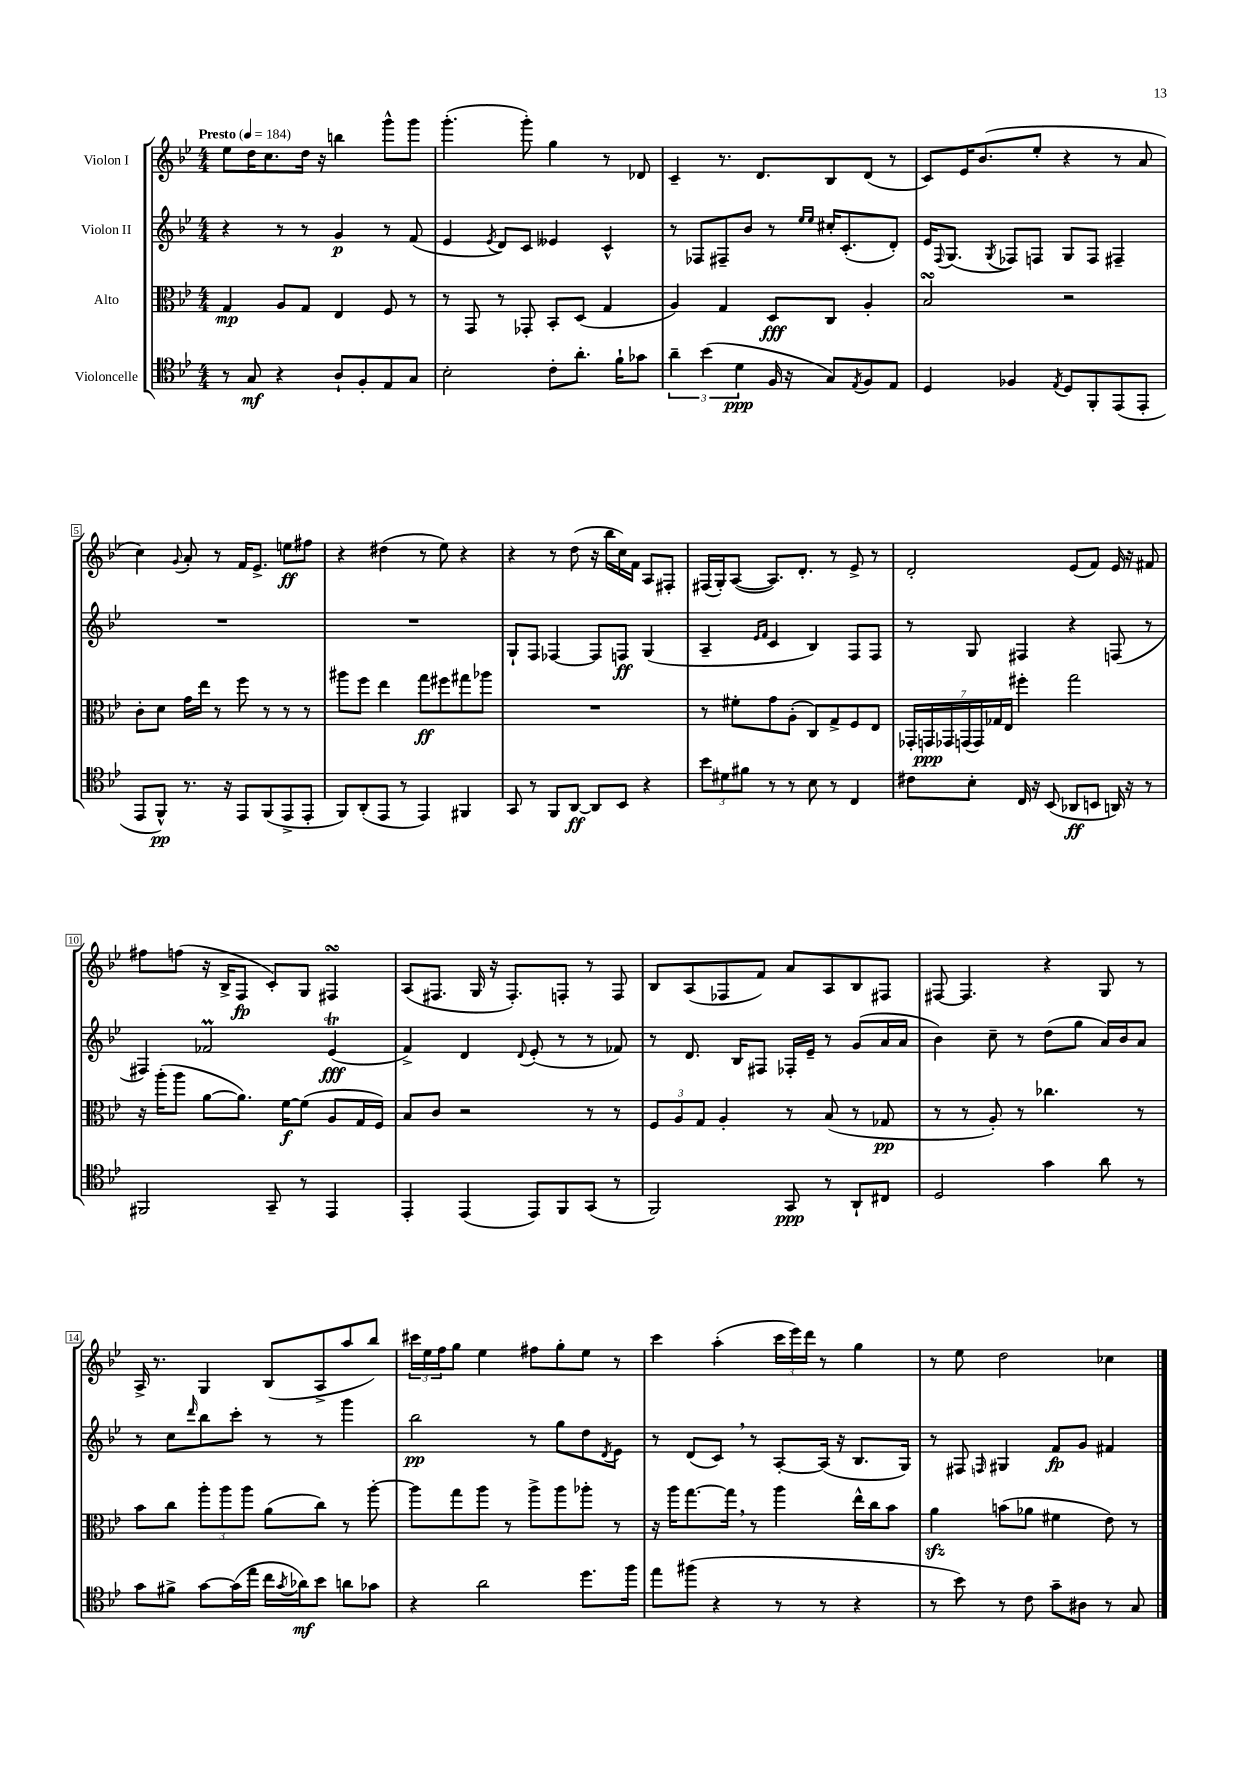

**kern	**kern	**kern	**kern
*staff4	*staff3	*staff2	*staff1
*clefC4	*clefC3	*clefG2	*clefG2
*k[b-e-]	*k[b-e-]	*k[b-e-]	*k[b-e-]
*M4/4	*M4/4	*M4/4	*M4/4
*MM184	*MM184	*MM184	*MM184
8r	4G/	4r	8ee-\L
8G/	.	.	16dd\K
.	.	.	8.cc\
4r	8A/L	8r	.
.	8G/J	8r	16dd\Jk
.	.	.	16r
8A`/L	4E-/	4g/	4bb\
8F'/	.	.	.
8E-/	8F/	8r	8ggg^^\L
8G/J	8r	(8f/	8ggg\J
=	=	=	=
2B-'\	8r	4e-/	(4.ggg'\
.	8GG/	.	.
.	.	8qe-/	.
.	8r	8d/L)	.
.	8GG-'/	8c/J	8ggg'\)
8c'\L	8BB-'/L	4e--/	4gg\
8.a'\J	(8D/J	.	.
.	4G/	4c^^/	8r
16f`\LK	.	.	.
8g-\J	.	.	8d-/
=	=	=	=
6a~\	4A/)	8r	4c~/
.	.	8F-/L	.
(6b-\	.	.	.
.	4G/	8F#~/	8.r
6d\	.	.	.
.	.	8b-/J	.
.	.	.	8.d/L
16F/	8D/L	8r	.
16r	.	.	.
.	.	16qqee-/LL	.
.	.	16qqee-/JJ	.
8G/L)	8C/J	16cc#'/LK	8B-/
.	.	(8.c'/	.
8qE-/	.	.	.
8F/	4A'/	.	(8d/J
8E-/J	.	8d'/J)	8r
=	=	=	=
4D/	2B-/	16e-/LK	8c/L)
.	.	8qqF/	.
.	.	(8.G/J	.
.	.	.	16e-/K
.	.	.	(8.b-/
.	.	8qG/	.
4F-/	.	8F-/L)	.
.	.	8F/J	8ee-'/J
8qE-/	.	.	.
8D/L	2r	8G/L	4r
8FF'/	.	8F/J	.
(8EE-/	.	4F#~/	8r
8EE-'/J	.	.	8a/
=	=	=	=
8EE-/L	8c'\L	1r	4cc\)
8FF^^/J)	8d\J	.	.
.	.	.	8qqg/
8.r	16g\LL	.	8a'/
.	16ee-\JJ	.	.
.	8r	.	8r
16r	.	.	.
8EE-/L	8ff\	.	16f/LK
.	.	.	8.e-^/J
(8FF/	8r	.	.
8EE-^/	8r	.	8ee\L
8EE-'/J	8r	.	8ff#\J
=	=	=	=
8FF/L)	8aa#\L	1r	4r
(8AA'/	8ff\J	.	.
8EE-/J	4ee-\	.	(4dd#\
8r	.	.	.
4EE-/)	8gg\L	.	8r
.	8ff#\	.	8ee-\)
4FF#/	8gg#\	.	4r
.	8aa-\J	.	.
=	=	=	=
8GG/	1r	8G`/L	4r
8r	.	8F/J	.
8FF/L	.	[4F-/	8r
[8AA/J	.	.	(8dd\
8AA/]L	.	8F-/]L	16r
.	.	.	16bb-\LL
8BB-/J	.	8F/J	16cc\)
.	.	.	16f\JJ
4r	.	(4G/	8A/L
.	.	.	8F#'/J
=	=	=	=
12b-\L	8r	4A~/	(16F#/LL
.	.	.	16G'/J)
12d#\	.	.	.
.	8f#'\L	.	([8A/J
12f#\J	.	.	.
.	.	16qqe-/LL	.
.	.	16qqf/JJ	.
8r	8g\	4c/	8.A/]L)
8r	(8A'\J	.	.
.	.	.	8.d'/J
8B-\	8C/L)	4B-/)	.
8r	8G^/	.	8r
4C/	8F/	8F/L	8e-^/
.	8E-/J	8F/J	8r
=	=	=	=
8c#\L	28GG-'/LL	8r	2d'/
.	28GG/	.	.
.	28GG-/	.	.
.	(28GG/	.	.
8B-'\J	.	8G/	.
.	28GG/)	.	.
.	28G-/	.	.
.	28E-/JJ	.	.
16C/	4ff#'\	4F#/	.
16r	.	.	.
(8BB-/	.	.	.
8AA-/L	2gg\	4r	(8e-/L
8BB/J	.	.	8f/J)
16AA/)	.	(8F/	16e-/
16r	.	.	16r
8r	.	8r	8f#/
=	=	=	=
2FF#/	16r	4F#/)	8ff#\L
.	(16aa'\LK	.	.
.	8aa\J	.	(8ff\J
.	[8a\L	2f-/	16r
.	.	.	16B-^/LK
.	8.a\]J)	.	8F/J
8GG~/	.	.	8c'/L)
.	[16f\LK	.	.
8r	(8f\]J	.	8G/J
4EE-/	8A/L	(4e-/	4F#/
.	16G/L	.	.
.	16F/JJ)	.	.
=	=	=	=
4EE-'/	8B-/L	4f^/)	(8A/L
.	8c/J	.	8.F#/J
(4EE-/	2r	4d/	.
.	.	.	16G/
.	.	.	16r
.	.	.	8.F#'/L)
.	.	8qqd/	.
8EE-/L)	.	(8e-'/	.
8FF/	.	8r	8F'/J
(8GG/J	8r	8r	8r
8r	8r	8f-/)	8F/
=	=	=	=
2FF/)	12F/L	8r	8B-/L
.	12A/	.	.
.	.	8.d/	(8A/
.	12G/J	.	.
.	4A'/	.	8F-/
.	.	16B-/LK	.
.	.	8F#/J	8f/J)
8GG/	8r	16F-'/LL	8a/L
.	.	16e-~/JJ	.
8r	(8B-/	8r	8A/
8AA`/L	8r	(8g/L	8B-/
8C#/J	8G-/	16a/L	8F#/J
.	.	16a/JJ	.
=	=	=	=
2D/	8r	4b-\)	[8F#/
.	8r	.	4.F#/]
.	8A'/)	8cc~\	.
.	8r	8r	.
4g\	4.cc-\	(8dd\L	4r
.	.	8gg\J	.
8a\	.	16a/LL)	8G/
.	.	16b-/J	.
8r	8r	8a/J	8r
=	=	=	=
8g\L	8b-\L	8r	16A^/
.	.	.	8.r
8f#^\J	8cc\J	8cc\L	.
.	.	16qqddd/	.
[8g\L	12aa'\L	8bb-\	4G/
.	12aa\	.	.
(16g\]L	.	8ccc'\J	.
.	12aa\J	.	.
16ee-\JJ	.	.	.
16cc\LL	(8a\L	8r	(8B-/L
8qg/	.	.	.
16a-\J)	.	.	.
8b-\J	8cc\J)	8r	8A^/
8a\L	8r	4ggg\	8aa/
8g-\J	[8aa'\	.	8bb-/J)
=	=	=	=
4r	8aa\]L	2bb-\	24ccc#\LL
.	.	.	24ee-\
.	.	.	24ff\J
.	8gg\	.	8gg\J
2a\	8aa\J	.	4ee-\
.	8r	.	.
.	8aa^\L	8r	8ff#\L
.	8aa\	8gg\L	8gg'\
8.dd\L	8aa-'\J	8dd\	8ee-\J
.	.	8qd/	.
.	8r	8e-\J	8r
16ff\Jk	.	.	.
=	=	=	=
8ee-\L	16r	8r	4ccc\
.	16aa\LK	.	.
(8ff#\J	[8.gg\	(8d/L	.
4r	.	8c/J)	(4aa'\
.	16gg\]Jk	.	.
.	8r	8r	.
8r	4aa\	[8A'/L	24ccc\LL
.	.	.	24eee-\)
.	.	.	24ddd\JJ
8r	.	(16A/]Jk	8r
.	.	16r	.
4r	16ee-^^\LL	8.B-/L	4gg\
.	16cc\J	.	.
.	8b-\J	.	.
.	.	16G/Jk)	.
=	=	=	=
8r	4a\	8r	8r
8b-\)	.	8F#/	8ee-\
.	.	16qqF/	.
8r	(8b\L	4G#/	2dd\
8c\	8a-\J	.	.
8g~\L	4f#\	8f/L	.
8A#\J	.	8g/J	.
8r	8e-\)	4f#/	4cc-\
8G/	8r	.	.
==	==	==	==
*-	*-	*-	*-
